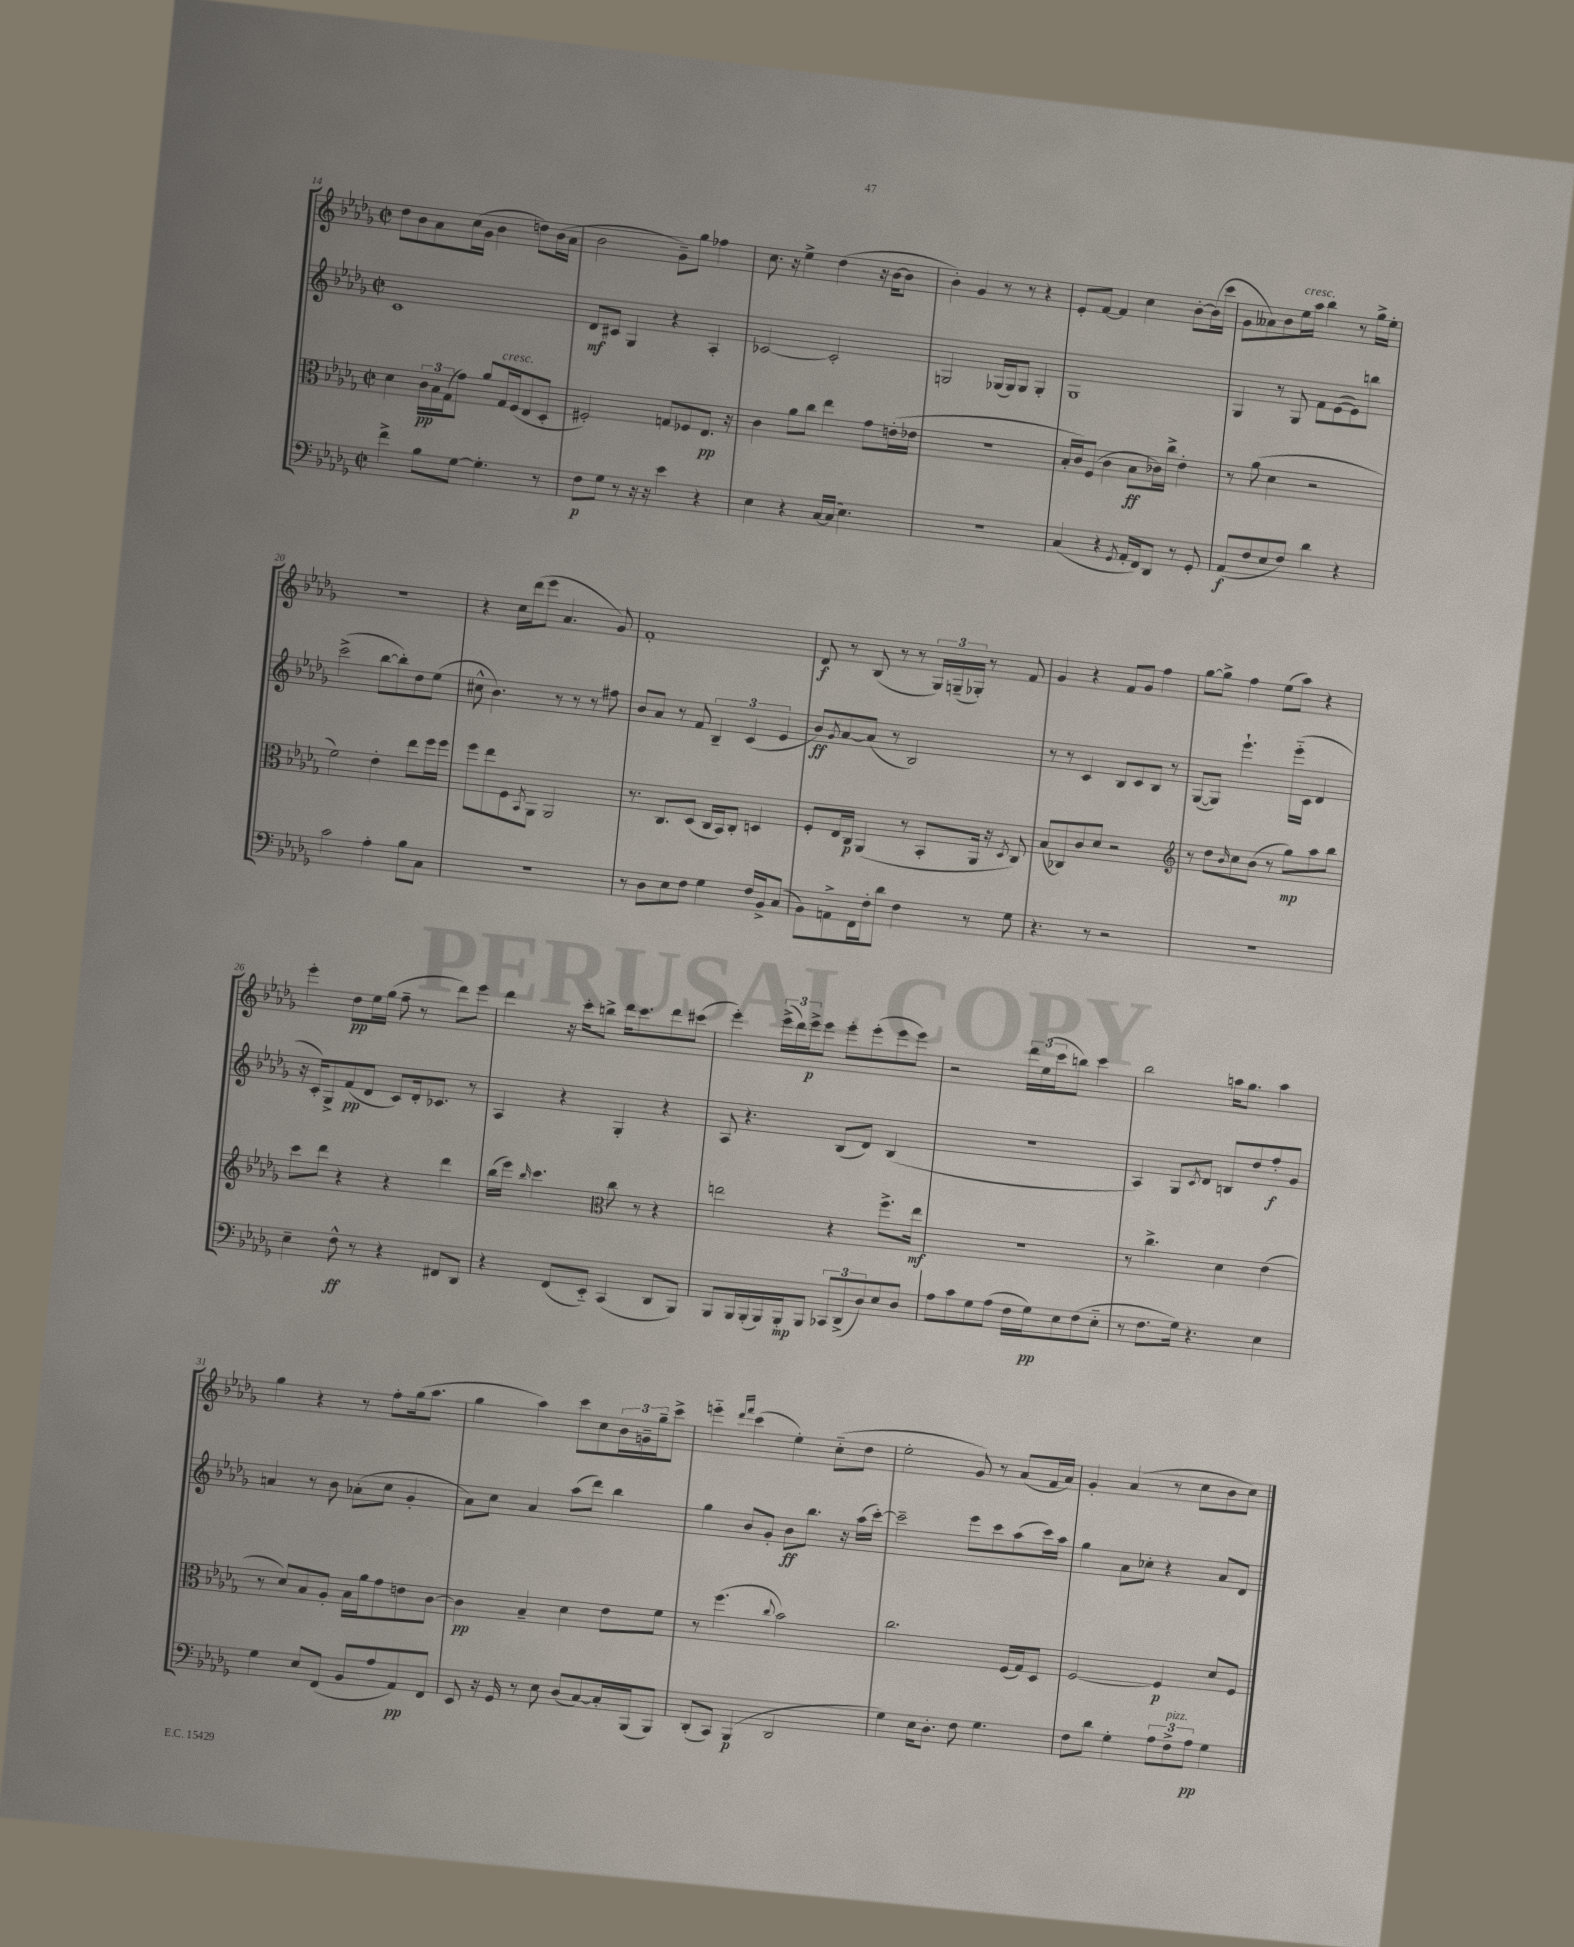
<<
\new StaffGroup <<
\new Staff = "s0" {
    \clef treble \key des \major \defaultTimeSignature \time 2/2
    des''8 bes'8 aes'8 c''16( ges'16 bes'4 d''8) bes'16( aes'16 |
    bes'2 ges'8--) ges''8 fes''4 |
    c''8. r16 ees''4-> des''4( r16 bes'16~ bes'8 |
    bes'4-.) ges'4 r8 r8 r4 |
    ees'8-. f'8~ f'4 c''4 bes'8~-. bes'16( c'''16 |
    ges'8 aeses'8) bes'8 ees''16^\markup { \italic "cresc." } aes''16 bes''4 r8 ges''16-> ees''16-. |
    R1 |
    r4 c''16 des'''16( ees'''8 aes'4. ges'8) |
    f'1-. |
    des'8\f r8 bes8( r8 r8 \tuplet 3/2 { ges16) g16--( ges16-.) } r8 f'8 |
    ges'4 r4 f'8 ges'8 f''4 |
    ges''8~ ges''8-> f''4 ees''8( aes''8) r4 |
    ees'''4-. des''8\pp ees''16 ges''16( f''8-- r8 des'''8) ees'''8 |
    des'''4 r16 c'''16-. b''8-> des'''16 c'''8. des'''8 cis'''8( |
    ees'''4-.) \tuplet 3/2 { ees'''16->( des'''16) ees'''16->\p } ees'''8 ees'''8-. ees'''8-.( ees'''8 ees'''8) |
    r2 \tuplet 3/2 { des'''16 ees''16( c'''16 } b''8) c'''4 |
    bes''2 a''16 ges''8. a''4 |
    ges''4 r4 r8 f''8-. ges''16( aes''8. |
    ges''4 aes''4) c'''8 c''8 \tuplet 3/2 { bes'16 g'16-- ges''16-- } c'''8-> |
    e'''4-_ \grace { des'''16 f'''16 } c'''4( ees''4-.) c''8-_( des''8 |
    ees''2-. ges'8) r8 aes'8( f'16 aes'16) |
    ges'4-. aes'4( r8 c''8 bes'8 c''8) \bar "|." |
}
\new Staff = "s1" {
    \clef treble \key des \major \defaultTimeSignature \time 2/2
    c'1 |
    des'8\mf cis'8 ges4 r4 aes4-. |
    ces'2~ ces'2-. |
    g2 ges16( ges16) ges8 ges4-. |
    ges1 |
    ges4 r8 ges8 f'8 ees'8~( ees'8) b''8 |
    c'''2->( bes''8~ bes''8-.) des''8 ees''8( |
    cis''8-^ bes'4.) r8 r8 r8 fis''8 |
    bes'8 aes'8 r8 f'8 \tuplet 3/2 { bes4-- c'4( ees'4 } |
    bes'8\ff) \acciaccatura { ges'8 } aes'8~ aes'8( r8 bes2) |
    r8 r8 c'4 bes8 c'8 bes8 r8 |
    ges8~( ges8) ees'''4.-! ees'''16-_( c'16 des'4 |
    r16 c'16-.) ges8-> f'8\pp( des'8 c'8) des'16-. ces'8. r8 |
    aes4 r4 ges4-. r4 |
    aes8 r4. bes8( des'8) bes4( |
    R1 |
    aes4) ges8 \acciaccatura { c'8 } des'8 b8 des''8 f''8-.\f ges'8 |
    a'4 r8 bes'8 aes'8-.( c''8 ges'4-. |
    aes'8) c''8 aes'4 aes''8( des'''8) bes''4 |
    ges''4 bes'8 ges'8-. bes'8\ff bes''8. r16 aes''16( c'''16~-.) |
    c'''2-- ees'''8 c'''8 aes''8( c'''16) aes''16 |
    ges''4 aes'8 ces''8-. r4 aes'8 des'8 \bar "|." |
}
\new Staff = "s2" {
    \clef alto \key des \major \defaultTimeSignature \time 2/2
    des'4 \tuplet 3/2 { c'16\pp bes16 ges16( } ges'8) aes'8 ges16^\markup { \italic "cresc." } f16( ees8 des8-. |
    fis2-.) g8 fes8 ees8.\pp r16 |
    c'4 aes'8 c''8 ees''4 ges'8 e'16-.( ees'16 |
    r1 |
    bes16-. c'16) f8( c'4 bes8\ff ces'16) c''16-> ees'4-. |
    r8 aes'8( des'4 r2 |
    f'2) ees'4-. ees''8 f''16 f''16 |
    f''8 ees''8 f8 \acciaccatura { bes,8 } aes,8 aes,2 |
    r8. c8. des8( c16 bes,16) c8-. d4 |
    f8-. ees16 c16\p aes,4( r8 bes,8-. aes,16 r16 \acciaccatura { des8 } c8) |
    bes8( ces8) c'8 des'8 r2 |
    \clef treble r8 des''8 \grace { bes'16 } c''8 bes'8( r8 ges''8\mp) aes''8 bes''8 |
    c'''8 des'''8 r4 r4 des'''4 |
    bes''16( ees'''16) \grace { bes''16 } c'''4. \clef alto c''8 r8 r4 |
    e''2 r4 f''8.-> e''16\mf |
    R1 |
    r8 c''4.-> des'4 ees'4( |
    r8 des'8) bes8 aes8-. bes16 aes'16 ges'8 e'8 c'8~ |
    c'4\pp bes4-- des'4 ees'8 f'8 |
    r8 f''4.( \appoggiatura { c''8 } bes'2) |
    c''2. f16( ges16) des8 |
    f2~ f4\p des'8 f8 \bar "|." |
}
\new Staff = "s3" {
    \clef bass \key des \major \defaultTimeSignature \time 2/2
    f'4-> bes8 ges8~ ges4.-. r8 |
    f8\p ges8 r8 r16 r16 ees'4 r4 |
    ees4 r4 c16~ c16( ees4.) |
    r1 |
    c4( r4 \acciaccatura { ges,8 } aes,16-. f,16) des,8 r8 ges,8-. |
    aes,8\f( f8 ees8 f8) des'4 r4 |
    c'2 aes4-. bes8 c8 |
    R1 |
    r8 des8 ees8 f8 ges4 f16 bes,16-> c8( |
    bes,8) a,8-> f,16 f16-. des'8 f4 r8 ges8 |
    r4. r8 r2 |
    r1 |
    ees4-- f8-^\ff r8 r4 fis,8 des,8 |
    r4 f,8( ees,8-_) c,4( des,8 bes,,8) |
    bes,,8 bes,,16 bes,,16-.( bes,,16) bes,,16-.\mp bes,,8 \tuplet 3/2 { ces,8 des,8->( des8) } ees8 des8 |
    aes8 c'8 ges8 aes8( f16 ges16\pp) ees8 f8( ees8-_ |
    r8 f8. ges16) r4. ees4 |
    ges4 ees8 f,8( bes,8 aes8 aes,8\pp) f,8 |
    ees,8 r16 ges,16 r8 ees8 des8( c8~) c16-. bes,,16( bes,,8) |
    des,8-.( c,8) bes,,4\p( des,2 |
    ges4) ees16 des8.-. f8 ges4. |
    f8 des'8 ges4-. \tuplet 3/2 { aes8 f8->^\markup { \italic "pizz." } aes8\pp } ges4 \bar "|." |
}
>>
>>
\layout { \context { \Score currentBarNumber = #14 } }
